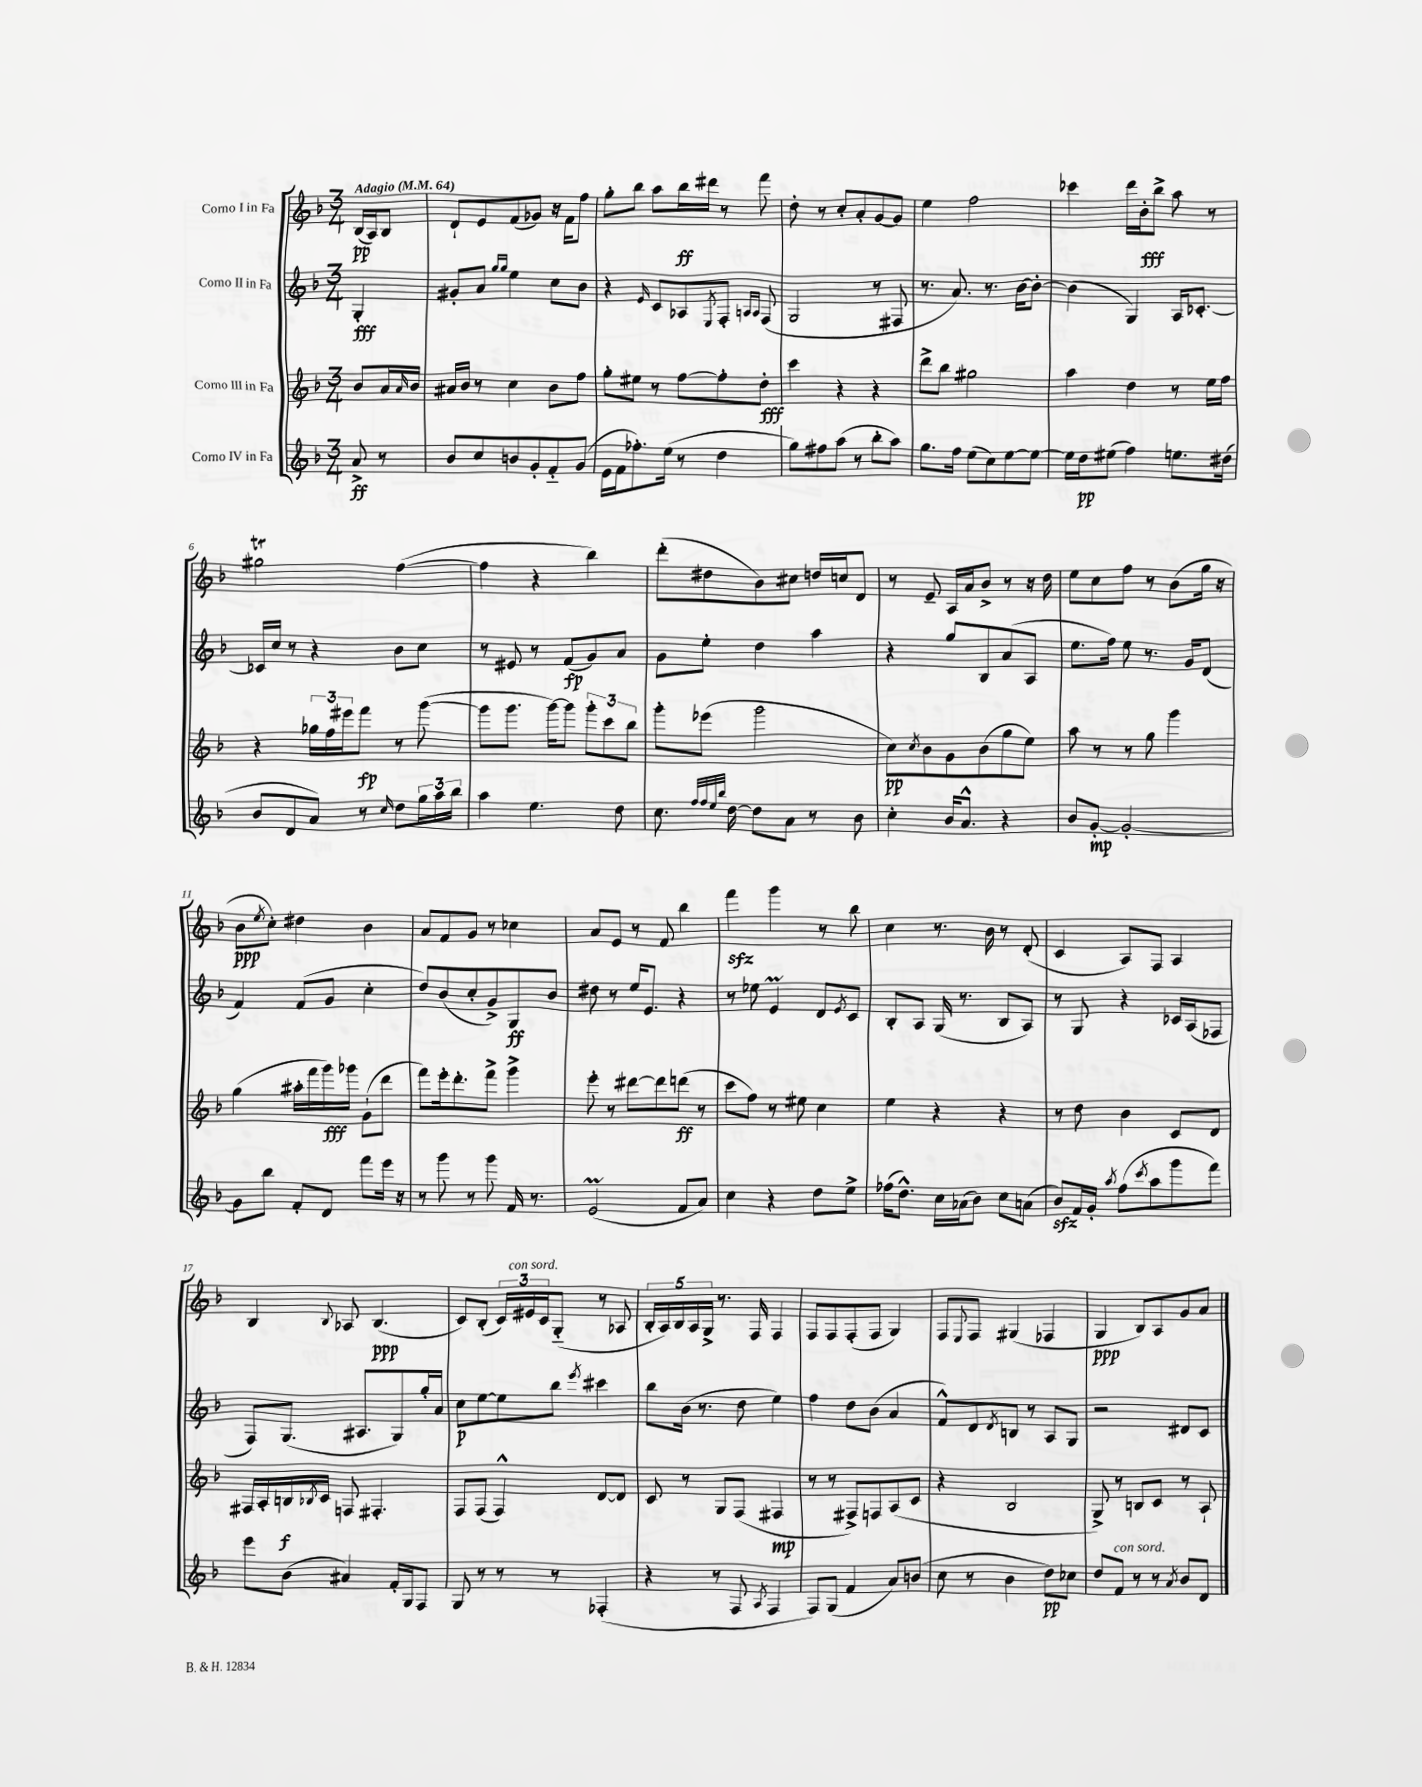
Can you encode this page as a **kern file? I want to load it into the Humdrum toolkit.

**kern	**dynam	**kern	**dynam	**kern	**dynam	**kern	**dynam
*part4	*part4	*part3	*part3	*part2	*part2	*part1	*part1
*staff4	*staff4	*staff3	*staff3	*staff2	*staff2	*staff1	*staff1
*I"Corno IV in Fa	*	*I"Corno III in Fa	*	*I"Corno II in Fa	*	*I"Corno I in Fa	*
*clefG2	*	*clefG2	*	*clefG2	*	*clefG2	*
*k[b-]	*	*k[b-]	*	*k[b-]	*	*k[b-]	*
*M3/4	*	*M3/4	*	*M3/4	*	*M3/4	*
*MM64	*	*MM64	*	*MM64	*	*MM64	*
=	=	=	=	=	=	=	=
!	!	!	!	!	!	!LO:TX:a:B:t=Adagio	!
8a^/	ff	8b-/L	.	4G'/	fff	(16B-/LL	pp
.	.	.	.	.	.	16A/J)	.
8r	.	16a/L	.	.	.	8B-/J	.
.	.	16qqa/	.	.	.	.	.
.	.	16b-/JJ	.	.	.	.	.
=1	=1	=1	=1	=1	=1	=1	=1
8b-/L	.	16a#X/LL	.	8g#X'/L	.	8d`/L	.
.	.	16b-/JJ	.	.	.	.	.
8cc/	.	8r	.	8a/J	.	8e/	.
.	.	.	.	16qqgg/LL	.	.	.
.	.	.	.	16qqgg/JJ	.	.	.
8bn/	.	4cc\	.	4ee\	.	(8f/	.
8g'/	.	.	.	.	.	8g-X/J)	.
8f/	.	8b-\L	.	8cc\L	.	16r	.
.	.	.	.	.	.	16f\KL	.
(8g/J	.	8ff\J	.	8b-\J	.	8ff\J	.
=2	=2	=2	=2	=2	=2	=2	=2
16e\LL	.	8gg'\L	.	4r	.	8gg'\L	.
16f\J	.	.	.	.	.	.	.
8.ff-X'\)	.	8ee#X\J	.	.	.	8bb-\J	.
.	.	.	.	16qqe/	.	.	.
.	.	8r	.	8c/L	.	8aa\L	.
(16ee\Jk	.	.	.	.	.	.	.
8r	.	[8ff\L	.	8A-X/	.	16bb-\L	ff
.	.	.	.	.	.	16ddd#X\JJ	.
.	.	.	.	8qE/	.	.	.
4dd\	.	8ff'\]	.	8F'/J	.	8r	.
.	.	.	.	16qqAn/LL	.	.	.
.	.	.	.	16qqA/JJ	.	.	.
.	.	8dd'\J	fff	(8F/	.	8fff\	.
=3	=3	=3	=3	=3	=3	=3	=3
8gg\L)	.	4ccc\	.	2G/	.	8dd'\	.
8ff#X\	.	.	.	.	.	8r	.
(8aa\J	.	4r	.	.	.	8cc'/L	.
8r	.	.	.	.	.	8a'/	.
8bb-'\L	.	4r	.	8r	.	[8g/	.
8aa\J)	.	.	.	8F#X/	.	8g/J]	.
=4	=4	=4	=4	=4	=4	=4	=4
8.gg\L	.	8ddd^\L	.	8.r	.	4ee\	.
.	.	8bb-\J	.	.	.	.	.
16ff\Jk	.	.	.	8.a/)	.	.	.
(8ee\L	.	2gg#X\	.	.	.	2ff\	.
8cc\)	.	.	.	8.r	.	.	.
[8ee\	.	.	.	.	.	.	.
.	.	.	.	[16b-\KL	.	.	.
8ee\J_	.	.	.	8b-'\J_	.	.	.
=5	=5	=5	=5	=5	=5	=5	=5
16ee\LL]	.	4aa\	.	(4b-\]	.	4ccc-X\	.
16dd\J	pp	.	.	.	.	.	.
(8ee#X\J	.	.	.	.	.	.	.
4ff\)	.	4dd\	.	4G/)	.	16ddd\LL	.
.	.	.	.	.	.	16b-'\J	fff
.	.	.	.	.	.	8bb-^\J	.
8.een\L	.	8r	.	16A/KL	.	8aa\	.
.	.	.	.	[8.c-X'/J	.	.	.
.	.	16ee\LL	.	.	.	8r	.
(16dd#X\Jk	.	16ff\JJ	.	.	.	.	.
!!LO:LB:g=z
=6	=6	=6	=6	=6	=6	=6	=6
8b-/L	.	4r	.	16c-X/LL]	.	2gg#Xt\	.
.	.	.	.	16cc/JJ	.	.	.
8d/	.	.	.	8r	.	.	.
8a/J)	.	24gg-X\LL	.	4r	.	.	.
.	.	24ff\	.	.	.	.	.
.	.	24eee#X\J	.	.	.	.	.
8r	.	8fff\J	fp	.	.	.	.
16qqcc/	.	.	.	.	.	.	.
8dd\L	.	8r	.	8b-\L	.	([4ff\	.
24gg\L	.	([8ggg\	.	8cc\J	.	.	.
24aa\	.	.	.	.	.	.	.
24bb-\JJ	.	.	.	.	.	.	.
=7	=7	=7	=7	=7	=7	=7	=7
4aa\	.	8ggg\L]	.	8r	.	4ff\]	.
.	.	8.ggg\J	.	8e#X/	.	.	.
4.ee\	.	.	.	8r	.	4r	.
.	.	[16ggg\KL)	.	.	.	.	.
.	.	8ggg\J]	.	(8f/L	fp	.	.
.	.	12ggg'\L	.	8g/)	.	4bb-\)	.
.	.	12ccc\	.	.	.	.	.
8dd\	.	.	.	8a/J	.	.	.
.	.	12bb-\J	.	.	.	.	.
=8	=8	=8	=8	=8	=8	=8	=8
8.cc\	.	8ggg'\L	.	8g\L	.	(8ddd'\L	.
.	.	(8eee-X\J	.	8ee'\J	.	8dd#X\	.
32qqff/LLL	.	.	.	.	.	.	.
32qqff/	.	.	.	.	.	.	.
32qqee/	.	.	.	.	.	.	.
32qqbb-/JJJ	.	.	.	.	.	.	.
[16dd\	.	.	.	.	.	.	.
8dd\L]	.	2ggg\	.	4dd\	.	8b-\)	.
8a\J	.	.	.	.	.	8cc#X\J	.
8r	.	.	.	4aa\	.	16ddn/LL	.
.	.	.	.	.	.	16ccn/J	.
8b-\	.	.	.	.	.	8d/J	.
=9	=9	=9	=9	=9	=9	=9	=9
4cc'\	.	8cc\L)	pp	4r	.	8r	.
.	.	8qcc/	.	.	.	.	.
.	.	8b-\	.	.	.	8e~/	.
16b-/KL	.	8g\	.	8gg/L	.	16A/LL	.
8.a^^/J	.	.	.	.	.	16a/J	.
.	.	(8b-\	.	8B-/	.	8b-^/J	.
4r	.	8gg\	.	(8a/	.	8r	.
.	.	8ee\J)	.	8A/J	.	16r	.
.	.	.	.	.	.	16dd\	.
=10	=10	=10	=10	=10	=10	=10	=10
8b-/L	.	8aa\	.	8.ee\L	.	8ee\L	.
[8g'/J	mp	8r	.	.	.	8cc\	.
.	.	.	.	16ff\Jk)	.	.	.
2g'/_	.	8r	.	8ee\	.	8ff\J	.
.	.	8gg\	.	8.r	.	8r	.
.	.	4ggg\	.	.	.	(8b-\L	.
.	.	.	.	16g/KL	.	.	.
.	.	.	.	(8d/J	.	16gg\Jk	.
.	.	.	.	.	.	16r	.
!!LO:LB:g=z
=11	=11	=11	=11	=11	=11	=11	=11
8g\L]	.	(4gg\	.	4f/)	.	8b-\L	ppp
.	.	.	.	.	.	8qee/	.
8bb-\J	.	.	.	.	.	8cc'\J)	.
8f'/L	.	16aa#X'\LL	.	(8f/L	.	4dd#X\	.
.	.	16fff\	.	.	.	.	.
8d/J	.	16ggg\)	fff	8g/J	.	.	.
.	.	16ggg-X\JJ	.	.	.	.	.
8fff\L	.	(8g`\L	.	4cc'\	.	4b-\	.
16eee\Jk	.	8ddd\J	.	.	.	.	.
16r	.	.	.	.	.	.	.
=12	=12	=12	=12	=12	=12	=12	=12
8r	.	8fff\L)	.	8dd/L)	.	8a/L	.
8ggg\	.	16eee'\k	.	(8b-/	.	8f/	.
.	.	8.ddd'\	.	.	.	.	.
8r	.	.	.	8cc'/	.	8g/J	.
8ggg\	.	8fff^\J	.	8g^/)	.	8r	.
16f/	.	4ggg^\	.	8G/	ff	4cc-X\	.
8.r	.	.	.	.	.	.	.
.	.	.	.	8b-/J	.	.	.
=13	=13	=13	=13	=13	=13	=13	=13
(2em/	.	8eee'\	.	8dd#X\	.	8a/L	.
.	.	8r	.	8r	.	8e/J	.
.	.	[8ddd#X\L	.	16ee/KL	.	8r	.
.	.	.	.	8.e/J	.	.	.
.	.	8ddd#\]	.	.	.	8f/	.
8f/L	.	(8dddn\J	ff	4r	.	4bb-\	.
8a/J)	.	8r	.	.	.	.	.
=14	=14	=14	=14	=14	=14	=14	=14
4cc\	.	8ccc\L	.	8r	.	4fffzz\	.
.	.	8ff\J)	.	8ee-X\	.	.	.
4r	.	8r	.	4em/	.	4ggg\	.
.	.	8ee#X\	.	.	.	.	.
8dd\L	.	4cc\	.	8d/L	.	8r	.
.	.	.	.	8qe/	.	.	.
8ee^\J	.	.	.	8c/J	.	8bb-\	.
=15	=15	=15	=15	=15	=15	=15	=15
(16ff-X\KL	.	4ee\	.	8B-'/L	.	4cc\	.
8.dd^^\J)	.	.	.	.	.	.	.
.	.	.	.	8A/J	.	.	.
16cc\LL	.	4r	.	(16G/	.	8.r	.
(16a-X\J	.	.	.	8.r	.	.	.
8b-\J)	.	.	.	.	.	.	.
.	.	.	.	.	.	16b-\	.
8cc\L	.	4r	.	8B-/L	.	8r	.
(8an\J	.	.	.	8A/J)	.	(8d'/	.
=16	=16	=16	=16	=16	=16	=16	=16
8b-zz/L)	.	8r	.	8r	.	4c/	.
16f/L	.	8dd\	.	8G/	.	.	.
16g'/JJ	.	.	.	.	.	.	.
8qaa/	.	.	.	.	.	.	.
(8ff\L	.	4b-\	.	4r	.	8A/L)	.
8qccc/	.	.	.	.	.	.	.
8aa\	.	.	.	.	.	8F/J	.
8ggg\	.	8c/L	.	16c-X/LL	.	4A/	.
.	.	.	.	(16A/J	.	.	.
8fff\J)	.	8d/J	.	8F-X/J	.	.	.
!!LO:LB:g=z
=17	=17	=17	=17	=17	=17	=17	=17
8eee\L	.	16F#X/LL	.	8F/L)	.	4B-/	.
.	.	16A'/	.	.	.	.	.
(8b-\J	.	16Bn/	f	(8.G/J	.	.	.
.	.	8qB-X/	.	.	.	.	.
.	.	16c/JJ	.	.	.	.	.
.	.	.	.	.	.	8qqB-/	.
4a#X/)	.	8Fn/	.	.	.	8A-X/	.
.	.	.	.	8.A#X/L	.	.	.
.	.	4.F#X'/	.	.	.	(4.B-/	ppp
16f'/LL	.	.	.	8G/)	.	.	.
16G/J	.	.	.	.	.	.	.
8F/J	.	.	.	16gg'/L	.	.	.
.	.	.	.	16a/JJ	.	.	.
=18	=18	=18	=18	=18	=18	=18	=18
8G/	.	8F/L	.	8cc\L	p	8c/L)	.
8r	.	(8F/J	.	[8ee\	.	(8B-'/J	.
8r	.	4F^^/)	.	8ee\]	.	24c/LL)	.
!	!	!	!	!	!	!LO:TX:a:i:t=con sord.	!
.	.	.	.	.	.	24e#X/	.
.	.	.	.	.	.	24c/J	.
8r	.	.	.	8bb-\J	.	(8G/J	.
.	.	.	.	8qeee/	.	.	.
(4F-X'/	.	[8d/L	.	4ccc#X\	.	8r	.
.	.	8d/J]	.	.	.	8A-X/	.
=19	=19	=19	=19	=19	=19	=19	=19
4r	.	8c/	.	8bb-\L	.	20B-'/LL	.
.	.	.	.	.	.	20A/)	.
.	.	.	.	.	.	20B-/	.
.	.	8r	.	(16b-\Jk	.	.	.
.	.	.	.	.	.	20A/	.
.	.	.	.	8.r	.	.	.
.	.	.	.	.	.	20G^/JJ	.
8r	.	8G/L	.	.	.	8.r	.
8F/	.	(8F/J	.	8dd\	.	.	.
.	.	.	.	.	.	16F/	.
8qA/	.	.	.	.	.	.	.
4F/	.	4F#X/	mp	4ee\)	.	4F/	.
=20	=20	=20	=20	=20	=20	=20	=20
8F/L)	.	8r	.	4ff\	.	8F/L	.
(8G/J	.	8r	.	.	.	8F/	.
4f/	.	8F#X^/L)	.	8dd\L	.	(8F'/	.
.	.	8Fn/	.	(8b-\J	.	8F/J	.
8a/L)	.	(8A/	.	4a/	.	4G/)	.
(8bn/J	.	8c/J	.	.	.	.	.
=21	=21	=21	=21	=21	=21	=21	=21
8cc\	.	4r	.	8f^^/L)	.	8F/L	.
.	.	.	.	.	.	8qqE/	.
8r	.	.	.	8d/	.	8F/J	.
.	.	.	.	8qd/	.	.	.
4b-\	.	2B-/	.	8Bn/J	.	(4G#X/	.
.	.	.	.	8r	.	.	.
8dd\L)	pp	.	.	8A/L	.	4F-X/	.
8cc-X\J	.	.	.	8G/J	.	.	.
=22	=22	=22	=22	=22	=22	=22	=22
8dd/L	.	8G^/)	.	2r	.	4G/	ppp
!LO:TX:a:i:t=con sord.	!	!	!	!	!	!	!
8f/J	.	8r	.	.	.	.	.
8r	.	8Bn/L	.	.	.	8B-/L)	.
8r	.	8c/J	.	.	.	8A/	.
8qa/	.	.	.	.	.	.	.
8b-/L	.	8r	.	8d#X/L	.	8g/	.
8d/J	.	8A`/	.	8c/J	.	8a/J	.
==	==	==	==	==	==	==	==
*-	*-	*-	*-	*-	*-	*-	*-
